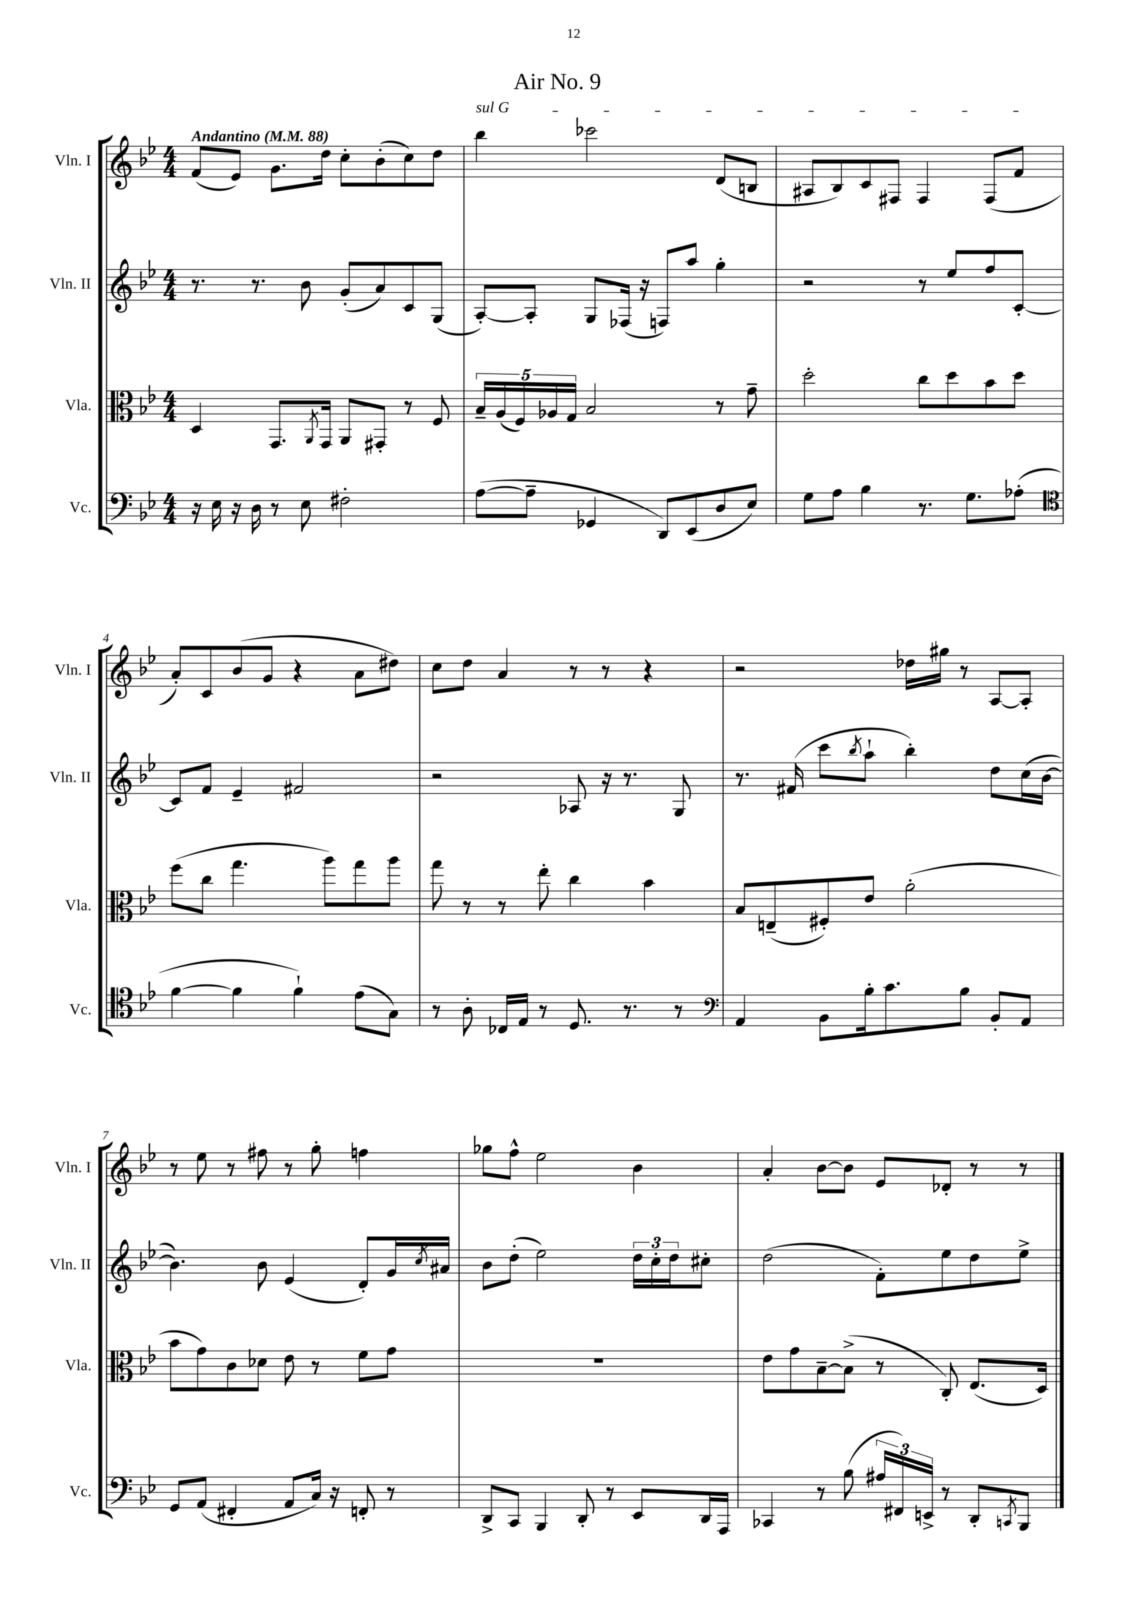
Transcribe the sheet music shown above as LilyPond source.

\header { title = "Air No. 9" }
<<
\new StaffGroup <<
\new Staff = "s0" \with { instrumentName = "Vln. I" shortInstrumentName = "Vln. I" } {
    \clef treble \key bes \major \numericTimeSignature \time 4/4 \tempo "Andantino" 4 = 88
    f'8( ees'8) g'8. d''16 c''8-. bes'8-.( c''8) d''8 |
    \once \override TextSpanner.bound-details.left.text = \markup { \italic "sul G" } bes''4\startTextSpan ces'''2 d'8( b8 |
    ais8 bes8) c'8 fis8 fis4 fis8( f'8\stopTextSpan |
    a'8-.) c'8 bes'8( g'8 r4 a'8 dis''8) |
    c''8 d''8 a'4 r8 r8 r4 |
    r2 des''16 gis''16 r8 a8~ a8-. |
    r8 ees''8 r8 fis''8 r8 g''8-. f''4 |
    ges''8 f''8-^ ees''2 bes'4 |
    a'4-. bes'8~ bes'8 ees'8 des'8-. r8 r8 \bar "|." |
}
\new Staff = "s1" \with { instrumentName = "Vln. II" shortInstrumentName = "Vln. II" } {
    \clef treble \key bes \major \numericTimeSignature \time 4/4
    r8. r8. bes'8 g'8-.( a'8) c'8 g8( |
    a8~-.) a8-. g8 fes16( r16 f8) a''8 g''4-. |
    r2 r8 ees''8 f''8 c'8~-. |
    c'8 f'8 ees'4-- fis'2 |
    r2 aes8 r16 r8. g8 |
    r8. fis'16( c'''8 \acciaccatura { bes''8 } a''8-! bes''4-.) d''8 c''16( bes'16~ |
    bes'4.) bes'8 ees'4( d'8-.) g'16 \acciaccatura { c''8 } ais'16 |
    bes'8 d''8-.( ees''2) \tuplet 3/2 { d''16 c''16-. d''16 } cis''8-. |
    d''2( f'8-.) ees''8 d''8 ees''8-> \bar "|." |
}
\new Staff = "s2" \with { instrumentName = "Vla." shortInstrumentName = "Vla." } {
    \clef alto \key bes \major \numericTimeSignature \time 4/4
    d4 g,8. \acciaccatura { a,8 } g,16 a,8 gis,8-. r8 f8 |
    \tuplet 5/4 { bes16-- a16( f16) aes16 g16 } bes2 r8 g'8-- |
    d''2-. c''8 d''8 bes'8 d''8 |
    f''8( c''8 g''4. a''8) g''8 a''8 |
    g''8 r8 r8 ees''8-. c''4 bes'4 |
    bes8 e8--( fis8-.) ees'8 a'2-.( |
    bes'8 g'8) c'8 des'8 ees'8 r8 f'8 g'8 |
    R1 |
    ees'8 g'8 bes8~-- bes8->( r8 c8-.) ees8.( d16) \bar "|." |
}
\new Staff = "s3" \with { instrumentName = "Vc." shortInstrumentName = "Vc." } {
    \clef bass \key bes \major \numericTimeSignature \time 4/4
    r16 ees16 r16 d16 r8 ees8 fis2-. |
    a8~( a8-- ges,4 d,8) ees,8( d8 ees8) |
    g8 a8 bes4 r8. g8. aes8-.( |
    \clef tenor f'4~ f'4 f'4-!) ees'8( g8) |
    r8 a8-. ces16 ees16 r8 d8. r8. r8 |
    \clef bass a,4 bes,8 bes16-. c'8. bes8 bes,8-. a,8 |
    g,8 a,8( fis,4-. a,8 c16) r16 f,8-. r8 |
    d,8-> c,8 bes,,4 d,8-. r8 ees,8 d,16 a,,16 |
    ces,4 r8 bes8( \tuplet 3/2 { ais16 fis,16) e,16-> } r8 d,8-. \acciaccatura { c,8 } bes,,8 \bar "|." |
}
>>
>>
